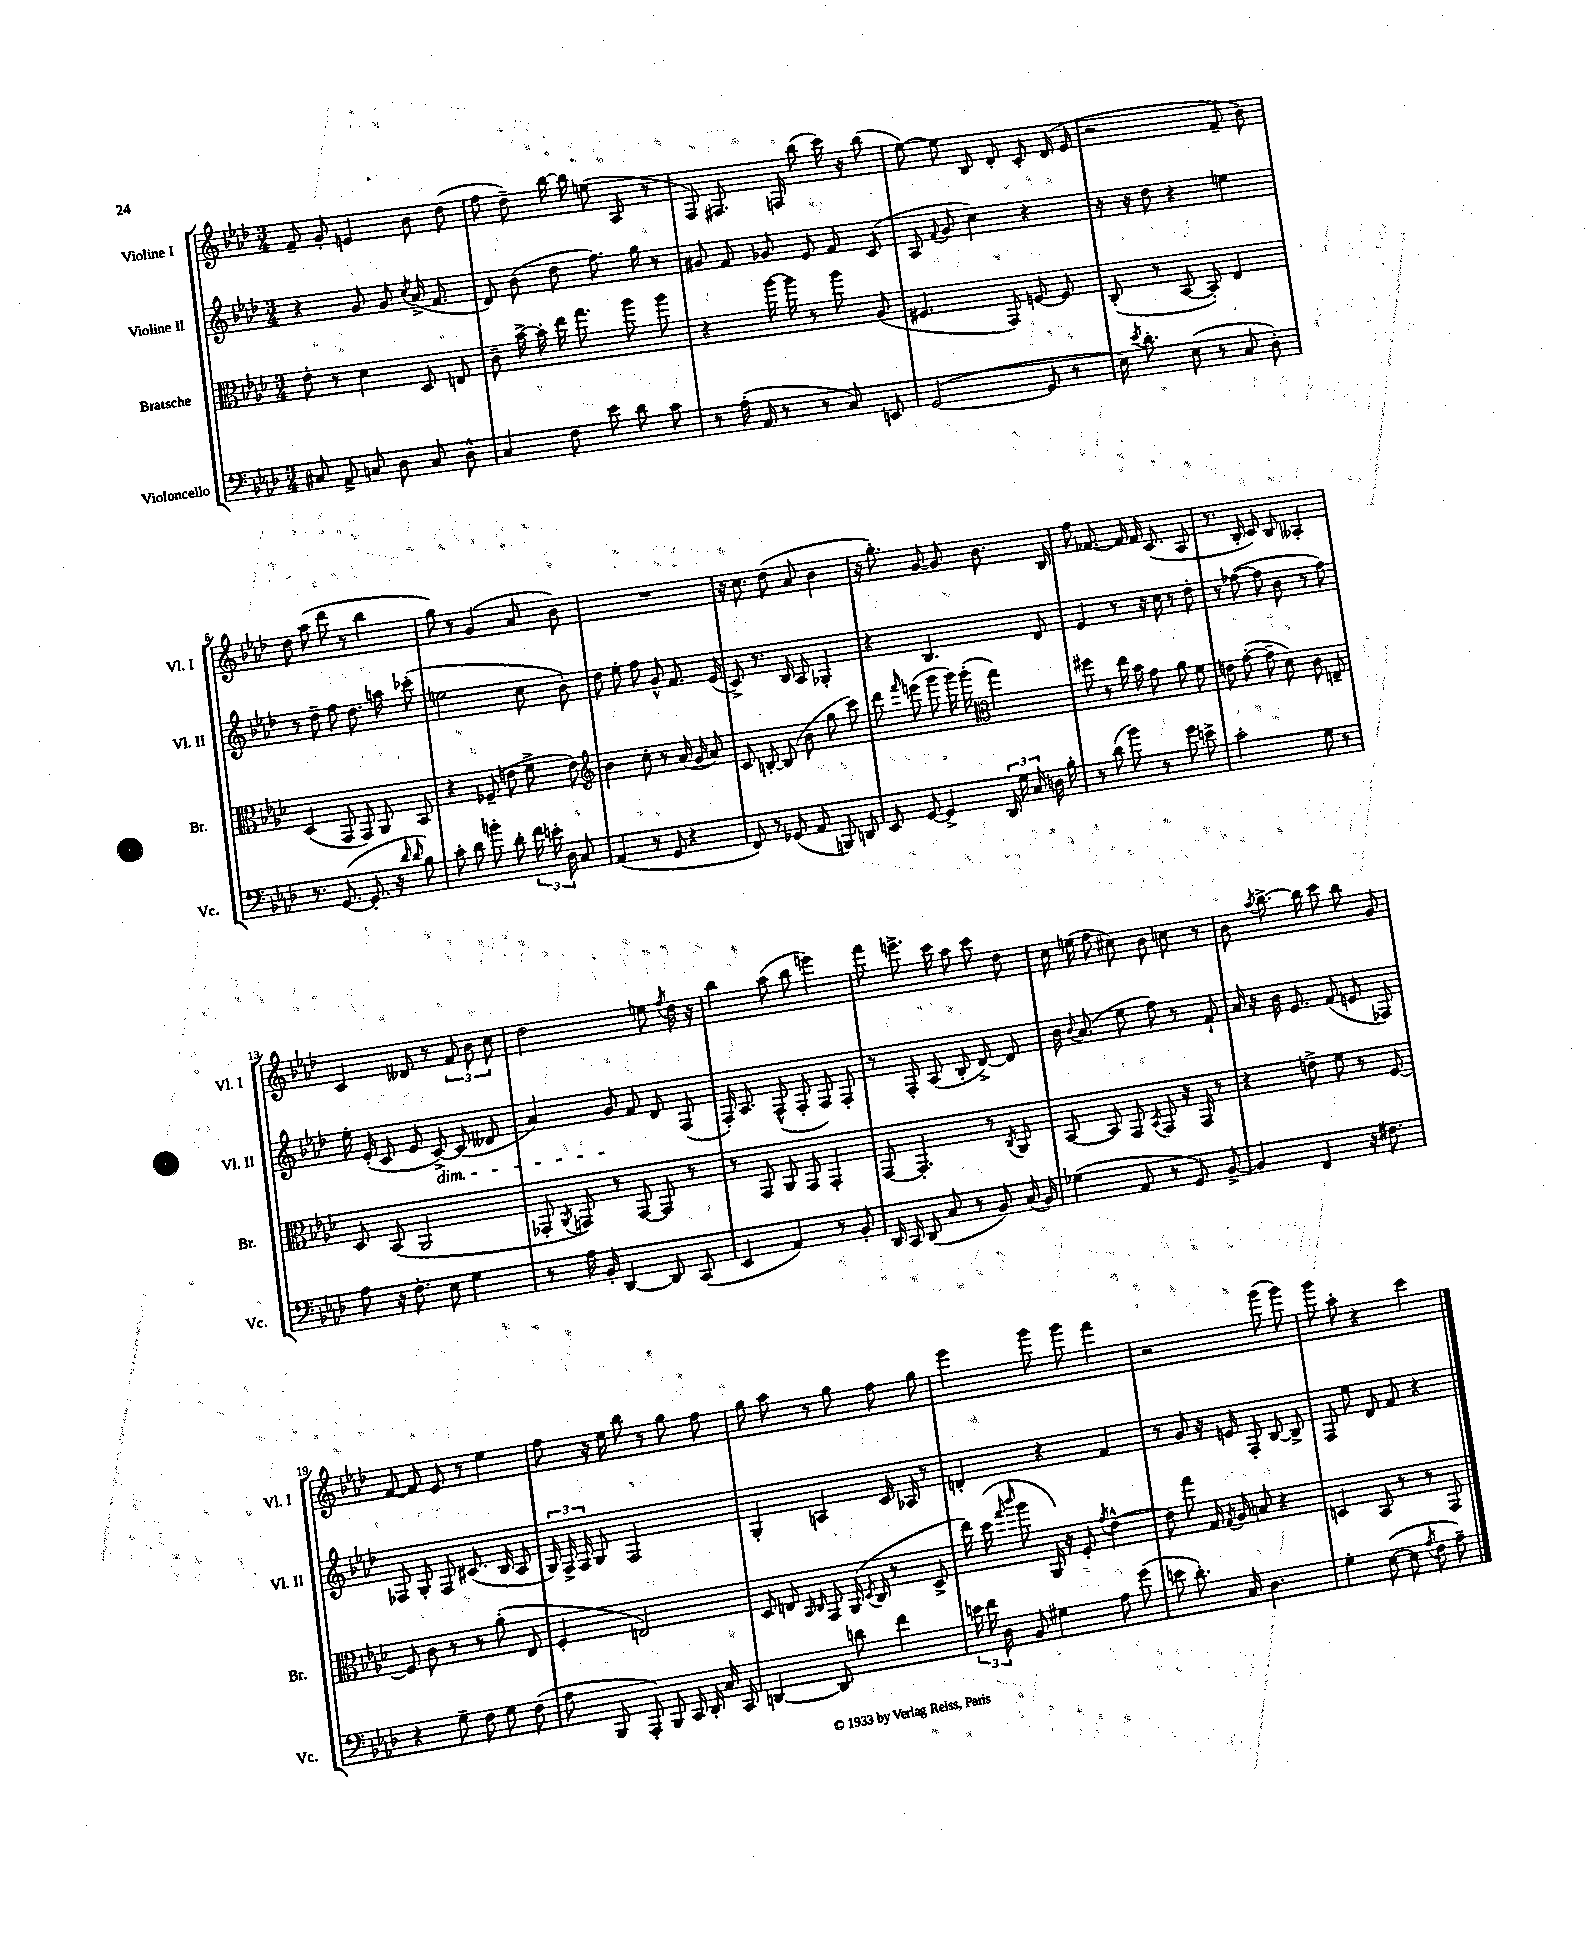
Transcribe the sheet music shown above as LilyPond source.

<<
\new StaffGroup <<
\new Staff = "s0" \with { instrumentName = "Violine I" shortInstrumentName = "Vl. I" } {
    \clef treble \key aes \major \numericTimeSignature \time 3/4
    \autoBeamOff f'8-- g'8-. e'4 bes'8 des''8( |
    f''8 des''8--) bes''16~ bes''16 e''8( aes8 r8 |
    f8) fis8. f16 bes''8( c'''16) r16 bes''8( |
    ees''8~) ees''8 bes8 des'8-. c'8-. des'16( ees'16 |
    r2 f'8-- bes'8) |
    des''8 aes''8( des'''8 r8 bes''4 |
    g''8) r8 g'4( aes'8 bes'8) |
    R2. |
    r16 c''8. des''8( aes'8 bes'4 |
    r16 g''8.-.) g'8~ g'8 bes'8. bes16 |
    f''8 fes'8.~ fes'16 fes'16 c'8.( aes8 |
    r8. bes16-. c'8) bes8 aeses4-. |
    c'4 deses'8 r8 \tuplet 3/2 { f'8 bes'8 c''8 } |
    des''2 e''8 \acciaccatura { f''8 } des''16 r16 |
    bes''4 aes''8( bes''8 e'''4) |
    f'''8 e'''8.-> c'''16 aes''8 c'''8 des''8 |
    c''16 e''16( f''8 cis''8) bes'8 c''8 r8 |
    bes'8 \acciaccatura { aes''8 } bes''8.~-> bes''16 c'''8 bes''8 g'8 |
    f'8~ f'8 ees'8 r8 ees''4 |
    f''8 r16 ees''16 bes''8 r8 g''8 f''8 |
    g''8 aes''8 r8 g''8 f''8 g''8 |
    ees'''4 g'''8 g'''8 f'''4 |
    r2 g'''8( g'''8) |
    g'''8 aes''8-. r4 c'''4 \bar "|." |
}
\new Staff = "s1" \with { instrumentName = "Violine II" shortInstrumentName = "Vl. II" } {
    \clef treble \key aes \major \numericTimeSignature \time 3/4
    \autoBeamOff r4 g'8 g'8 \acciaccatura { c''8 } aes'16->( f'8. |
    des'8) bes'8( des''8 f''8.) g''16 r8 |
    gis'8 f'8 ges'8 ees'8 f'8 c'8( |
    aes8 \appoggiatura { f'8 } g'8 c''4) r4 |
    r16 r16 des''8 r4 e''4 |
    r8 des''8-- f''8 des''8. a''16 ces'''8-.( |
    e''2 c''8 bes'8-.) |
    des''8 ees''8-. f''8 g'8-^ f'8. ees'16( |
    c'8->) r8. bes16 aes8 ges4-. |
    r4 bes4. des'8 |
    ees'4 r8 r16 c''16 r8 des''8-. |
    r8 fes''8~( fes''8 bes'8 r8 fes''8) |
    ees''16-. ees'16-.( c'8 ees'8 c'8~->\dim) c'8( deses'8 |
    aes'4) g'8\! f'8 des'8 f8( |
    f16-.) aes8. f8-^( f8-. f8) f8-. |
    r8 f8-. aes8( bes8-. des'8~->) des'8 |
    bes'16 \appoggiatura { bes'8 } aes'8.( ees''8 f''8) r8 f'8-! |
    aes'16 r16 bes'16 ees'8. f'8( e'8 fes8) |
    fes8 g8-. fes8 cis'8.( bes16 aes8 |
    \tuplet 3/2 { g16) f16-> f16 } g8 f2 |
    g4-. a4 c'16 aes16 r8 |
    d'4-. r4 f'4 |
    r8 g'8 r16 e'16 f8-. bes8~ bes8-> |
    f8 ees''8 des'8 f'8 r4 \bar "|." |
}
\new Staff = "s2" \with { instrumentName = "Bratsche" shortInstrumentName = "Br." } {
    \clef alto \key aes \major \numericTimeSignature \time 3/4
    \autoBeamOff ees'8-. r8 des'4 des8 e8 |
    c'8-- bes'16~-> bes'16-. ees''16 g''8. aes''8 aes''8 |
    r4 aes''16~ aes''16 r8 aes''8 aes8( |
    fis4. g,8) f8~ f8 |
    c8-.( r8 bes,8~ bes,8-.) ees4 |
    des4( g,8 g,8) aes,8 bes,8 |
    r4 fes8--( e'8 f'8-> e'8) |
    \clef treble bes'4 c''8-. r8 aes'16( g'16 aes'8) |
    c'8 b8~-. b8( bes'8 g''8 c'''8) |
    des'''8 \grace { f'''16 } e'''8( g'''8 g'''16) g'''16-.( \clef alto g''4) |
    fis''8 r8 ees''16 bes'16 g'8 aes'8 f'8 |
    e'8 g'8~-.( g'8-- des'8) c'8 e8-- |
    des8 bes,8( aes,2 |
    ges,8-. \acciaccatura { aes,8 } g,8) r8 g,8~ g,8 r8 |
    r8 g,8 aes,8 g,8 g,4-. |
    g,8~ g,4.-. r8 \acciaccatura { c8 } aes,8 |
    bes,8~ bes,8 g,8 \acciaccatura { bes,8 } g,8 r16 g,16 r8 |
    r4 e'8-> f'8 r8 f8~ |
    f8 c'8 r8 r8 aes'8-.( ees8 |
    f4-. e2) |
    des8 e8 \grace { bes,16 c16 } g,8 aes,16( \acciaccatura { des8 } c16 r8 des8-> |
    ees''16) des''16( \grace { g''16 c'''16 } aes''8 aes,16) r16 f8-. \acciaccatura { g'8 } ees'4~-^ |
    ees'8 g''8 g16 \acciaccatura { g8 } aes16 b8 r4 |
    d4 bes,8 r8 r8 g,8 \bar "|." |
}
\new Staff = "s3" \with { instrumentName = "Violoncello" shortInstrumentName = "Vc." } {
    \clef bass \key aes \major \numericTimeSignature \time 3/4
    \autoBeamOff cis8 aes,8-> c8 des8 c8 des8-^ |
    c4 f8 ees'8 des'8 c'8 |
    r8 aes16-.( aes,16 r8 r8 c8) e,8 |
    g,2~( g,8 r8 |
    ees16) \acciaccatura { ees'8 } des'8.-. ees8( r8 c8 des8-.) |
    r8. g,8.~( g,8.-. r16 \grace { des'16 des'16 } bes8) |
    c'8-. des'8 b'8-. des'8-. \tuplet 3/2 { f'16 e'16-. des16 } c8 |
    aes,4( r8 g,8 r4 |
    f,8) r8 ges,8( aes,8 b,,8) d,8 |
    ees,8 g,8~ g,4-> \tuplet 3/2 { des,16 g16 c16 } d16 bes16-. |
    r8 des'8( bes'8) r8 g'8 e'8-> |
    c'2-. g8 r8 |
    aes8 r16 f8.-. ees8 g4 |
    r8 aes16 bes,16-. des,4~ des,8 c,8( |
    ees,4 aes,4) r8 bes,8-. |
    des,16 c,16 des,8( c8 r8 bes,8) c16( bes,16) |
    ges4( aes,8 r8 g,8) bes,8~-> |
    bes,4 f,4 r16 fis8. |
    r4 g8-- f8 g8 f8( |
    aes8 bes,,8 aes,,8-.) bes,,8 c,16 des,16-. c16 c,16 |
    d,4~ d,8 d'8 f'4 |
    \tuplet 3/2 { e'16 f'16 des16 } bes,8 gis4 aes8 g'8( |
    e'8 des'8.-.) c16 des4. |
    g4-. ees8~( ees8 \acciaccatura { aes8 } f8 aes8--) \bar "|." |
}
>>
>>
